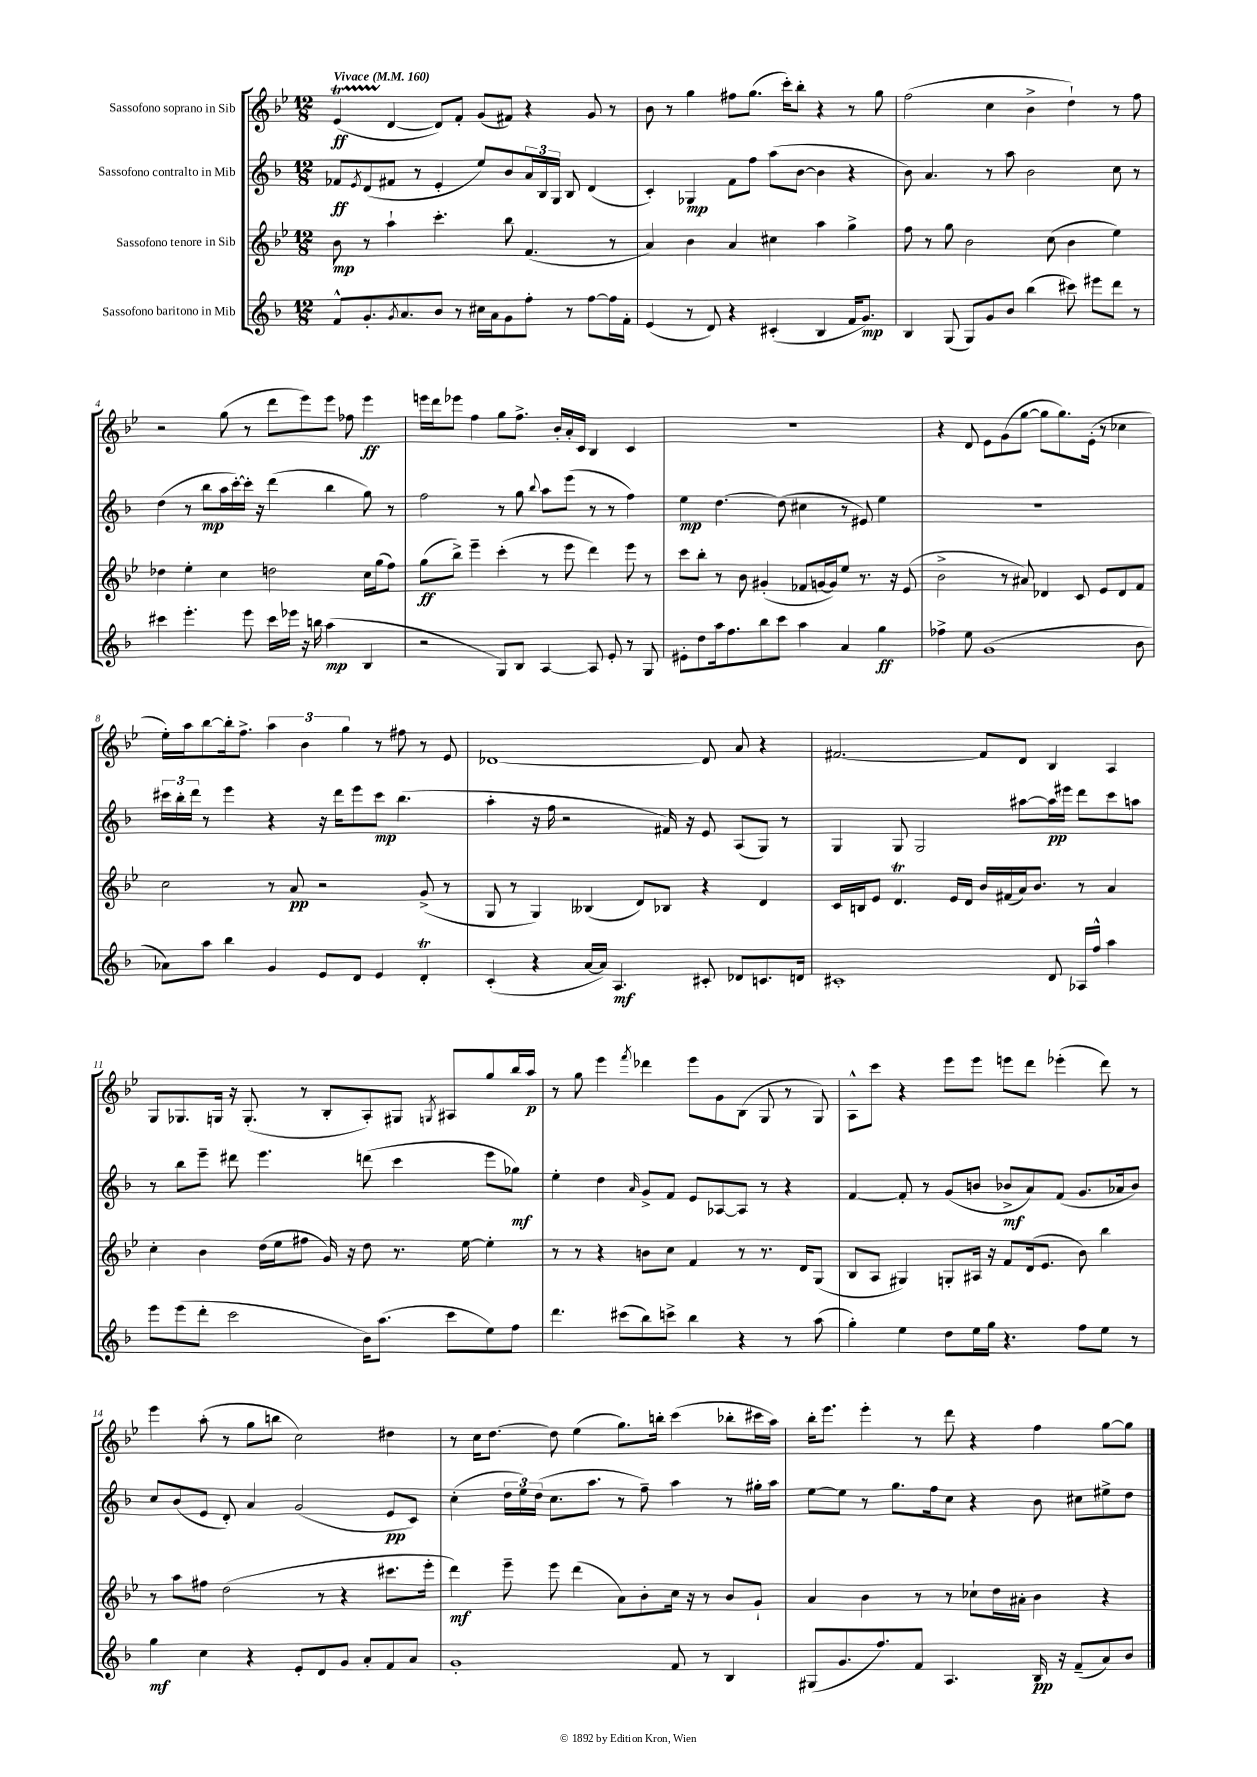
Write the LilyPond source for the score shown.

<<
\new StaffGroup <<
\new Staff = "s0" \with { instrumentName = "Sassofono soprano in Sib" } {
    \clef treble \key bes \major \numericTimeSignature \time 12/8 \tempo "Vivace" 4 = 160
    ees'4\startTrillSpan\ff( d'4~\stopTrillSpan d'8) f'8-. g'8( fis'8) r4 g'8 r8 |
    bes'8 r8 g''4 fis''8 g''8.( c'''16-.) bes''8-. r4 r8 g''8 |
    f''2( c''4 bes'4-> d''4-!) r8 f''8 |
    r2 g''8( r8 d'''8 ees'''8) ees'''8 fes''8 ees'''4\ff |
    e'''16 d'''16 ees'''8 f''4 g''8 f''8.-> bes'16-. a'16-. c'16 bes4 c'4 |
    R1. |
    r4 d'8 ees'8 g'8( g''8~ g''8 g''8.) ees'16-.( r8 ces''4 |
    ees''16-.) a''16 bes''8~ bes''16-. f''8.-> \tuplet 3/2 { a''4 bes'4 g''4 } r8 fis''8 r8 ees'8 |
    des'1~ des'8 a'8 r4 |
    fis'2.~ fis'8 d'8 bes4 a4 |
    g8 ges8. g16 r16 g8.-.( r8 bes8-. a8-.) gis8 \acciaccatura { g8 } ais8 g''8 bes''16 a''16\p |
    r8 g''8 ees'''4 \acciaccatura { f'''8 } des'''4 ees'''8 g'8 bes8( g8 r8 g8) |
    a8-^ c'''8 r4 ees'''8 ees'''8 e'''8 d'''8 ees'''4-.( d'''8) r8 |
    ees'''4 a''8-.( r8 g''8 b''8 c''2) dis''4 |
    r8 c''16 d''8.~ d''8 ees''4( g''8.) b''16-. c'''4( bes''8-. cis'''16 a''16) |
    bes''16-. ees'''8. ees'''4-. r8 d'''8 r4 f''4 g''8~ g''8 \bar "|." |
}
\new Staff = "s1" \with { instrumentName = "Sassofono contralto in Mib" } {
    \clef treble \key f \major \numericTimeSignature \time 12/8
    fes'8\ff \acciaccatura { e'8 } d'8( fis'8 r8 e'4-. e''8) bes'8 \tuplet 3/2 { a'16 bes16 g16 } bes8 d'4( |
    c'4-.) ges4\mp f'8 f''8 a''8( bes'8~ bes'4 r4 |
    bes'8) a'4. r8 a''8 bes'2 c''8 r8 |
    d''4( r8 bes''8\mp a''16 c'''16~-.) c'''16-. r16 d'''4( bes''4 g''8) r8 |
    f''2 r8 g''8 \appoggiatura { bes''8 } a''8 e'''8( r8 r8 f''4) |
    e''4\mp d''4.~ d''8( cis''4 r8 eis'8) e''4 |
    R1. |
    \tuplet 3/2 { cis'''16 bes''16-. d'''16 } r8 e'''4 r4 r16 d'''16 e'''8 cis'''8\mp bes''4.( |
    a''4-. r16 f''16 r2 fis'16) r16 e'8 a8( g8) r8 |
    g4 g8 g2 ais''8~ ais''16\pp eis'''16 d'''8 c'''8 a''8 |
    r8 bes''8 e'''8-- dis'''8 e'''4. d'''8( c'''4 e'''8 ges''8\mf) |
    e''4-. d''4 \grace { a'16 } g'8-> f'8 e'8 aes8~ aes8 r8 r4 |
    f'4~ f'8-. r8 g'8( b'8 bes'8->\mf a'8) f'8( g'8. aes'16 bes'8) |
    c''8 bes'8( e'8 d'8-.) a'4 g'2( e'8\pp c'8) |
    c''4-.( \tuplet 3/2 { d''16 e''16) d''16( } c''8. a''8. r8 f''8--) a''4 r8 gis''16-. a''16 |
    e''8~ e''8 r8 g''8. f''16 c''8 r4 bes'8 cis''8 eis''8-> d''8 \bar "|." |
}
\new Staff = "s2" \with { instrumentName = "Sassofono tenore in Sib" } {
    \clef treble \key bes \major \numericTimeSignature \time 12/8
    bes'8\mp r8 a''4-! c'''4.-. bes''8 f'4.( r8 |
    a'4) bes'4 a'4 cis''4 a''4 g''4-> |
    f''8 r8 g''8 bes'2 c''8( bes'4 ees''4) |
    des''4 ees''4-. c''4 d''2 c''16 g''16( f''8) |
    g''8\ff( bes''8->) ees'''4-- c'''4-.( r8 ees'''8 d'''4) ees'''8 r8 |
    c'''8 bes''8-. r8 bes'8 gis'4-.( fes'8 g'16~ g'16) ees''8 r8. r16 ees'8( |
    bes'2-> r8 ais'8) des'4 c'8 ees'8 des'8 f'8 |
    c''2 r8 a'8\pp r2 g'8->( r8 |
    g8 r8 g4) beses4( d'8) bes8 r4 d'4 |
    c'16 b16 ees'8 d'4.\trill ees'16 d'16 bes'16 fis'16( a'16) bes'8. r8 a'4 |
    c''4-. bes'4 d''16( ees''16 fis''8 g'16) r16 d''8 r8. ees''16~ ees''4-. |
    r8 r8 r4 b'8 c''8 f'4 r8 r8. d'16 g8( |
    bes8 a8 gis4) g8-. ais16 r16 f'8 d'16( ees'8. bes'8) bes''4 |
    r8 a''8 fis''8 d''2( r8 r4 cis'''8. ees'''16-. |
    d'''4\mf) ees'''8-- ees'''8 d'''4( a'8) bes'8-. c''16 r16 r8 bes'8 g'8-! |
    a'4 bes'4 r8 r8 ces''8-! d''16 ais'16-. bes'4 r4 \bar "|." |
}
\new Staff = "s3" \with { instrumentName = "Sassofono baritono in Mib" } {
    \clef treble \key f \major \numericTimeSignature \time 12/8
    f'8-^ g'8.-. \acciaccatura { g'8 } a'8. bes'8 r8 cis''16 a'16 g'8 f''8-. r8 f''8~ f''16 f'16-. |
    e'4( r8 d'8) r4 cis'4-.( bes4 f'16 g'8.\mp) |
    bes4 g8( g8) g'8 bes'8 bes''4( cis'''8) eis'''8 d'''8 r8 |
    cis'''4 e'''4.-. e'''8 cis'''16 ees'''16 r16 b''16 a''4\mp( bes4 |
    r2 g8) bes8 a4~ a8 e'8-. r8 g8 |
    eis'8-. d''8 a''16 f''8. bes''8 c'''8 a''4 a'4 g''4\ff |
    fes''4-> e''8 g'1( bes'8 |
    aes'8) a''8 bes''4 g'4 e'8 d'8 e'4 d'4-.\trill |
    c'4-.( r4 a'16~ a'16) a4.\mf cis'8-. des'8 c'8. d'16 |
    cis'1-. d'8 aes16 f''16-^ a''4 |
    e'''8 e'''8( d'''8-. c'''2 bes'16) a''8.( c'''8 e''8) f''8 |
    d'''4. cis'''8( bes''8) c'''8-> bes''4 r4 r8 a''8( |
    g''4-.) e''4 d''8 e''16 g''16 r4. f''8 e''8 r8 |
    g''4\mf c''4 r4 e'8-. d'8 g'8 a'8-. f'8 a'8 |
    g'1-. f'8 r8 bes4 |
    gis8( g'8. f''8.) f'8 a4. bes16\pp r16 f'8--( a'8) bes'8 \bar "|." |
}
>>
>>
